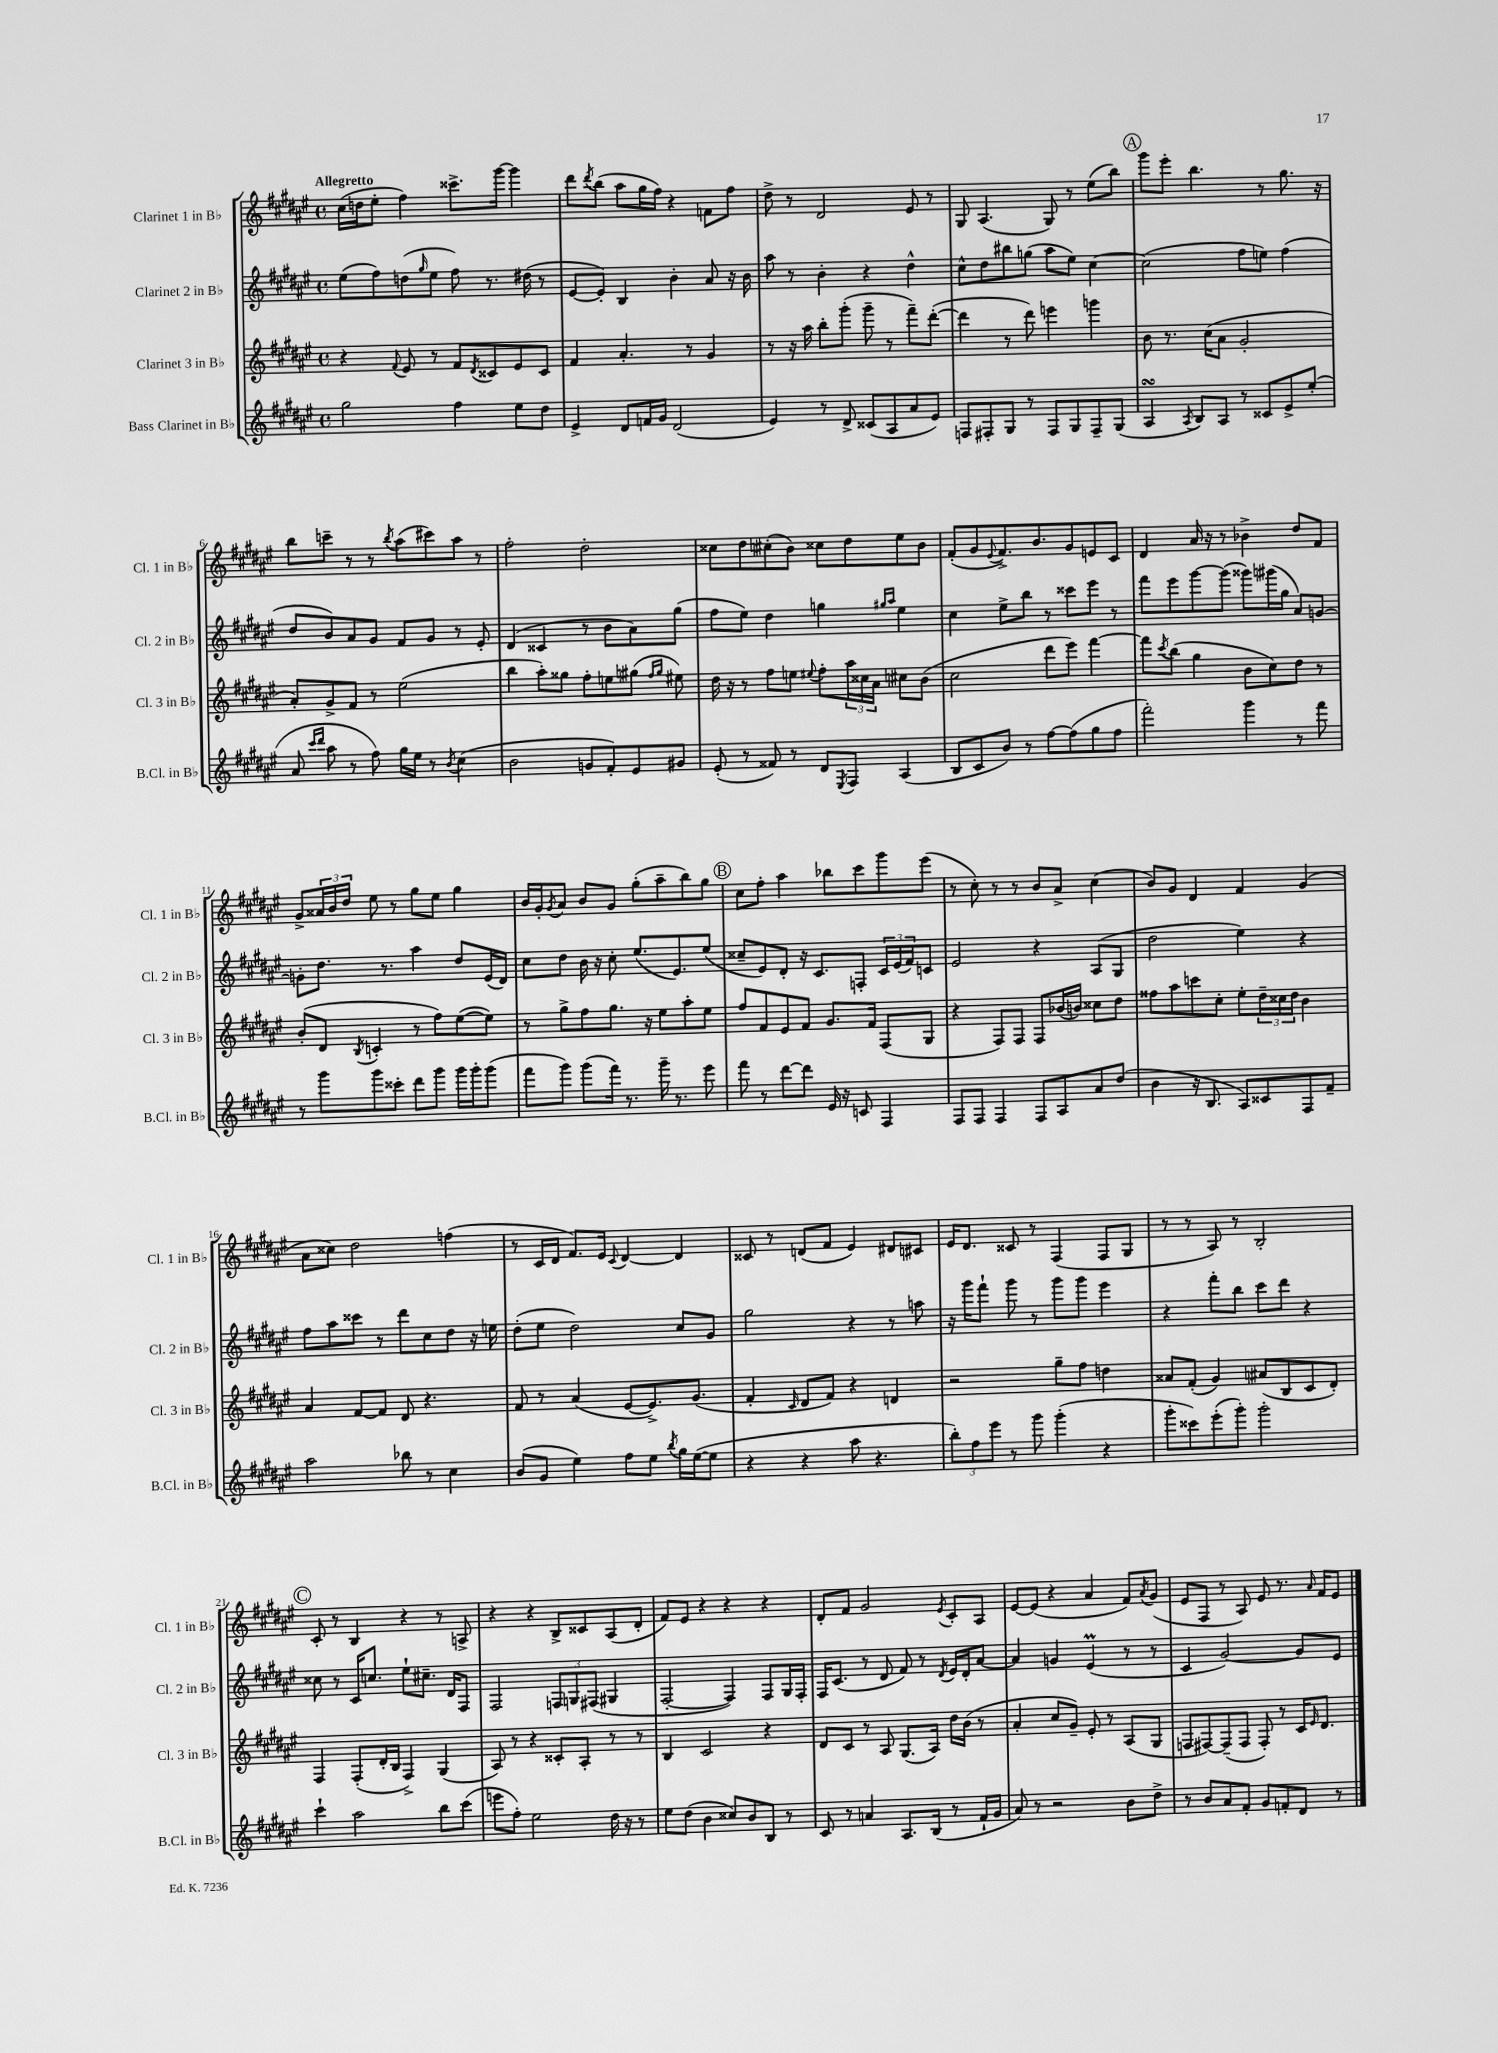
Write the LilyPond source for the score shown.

<<
\new StaffGroup <<
\new Staff = "s0" \with { instrumentName = "Clarinet 1 in Bb" shortInstrumentName = "Cl. 1 in Bb" } {
    \clef treble \key fis \major \defaultTimeSignature \time 4/4 \tempo "Allegretto"
    cis''16( d''16 eis''8-. fis''4) cisis'''8.-> gis'''16~ gis'''4 |
    dis'''8 \acciaccatura { dis'''8 } b''8( ais''8 gis''16 fis''16) r4 f'8 fis''8 |
    dis''8-> r8 dis'2 eis'8 r8 |
    gis8 ais4.( gis8) r8 eis''8( b''8) |
    \mark \markup { \circle "A" } gis'''8 eis'''8-. b''4. r8 gis''8. r16 |
    b''8 c'''8-- r8 r8 \acciaccatura { b''8 } ais''8( cis'''8) ais''8 r8 |
    fis''2-. dis''2-. |
    cisis''8 dis''8 cis''8-.( b'8) cisis''8 dis''8 eis''8 b'8 |
    fis'8-.( gis'8 \appoggiatura { eis'8 } fis'8.->) b'8. gis'8 e'8 cis'8 |
    dis'4 ais'16 r16 r8 bes'4-> dis''8 fis'8 |
    gis'8-> \tuplet 3/2 { aisis'16 b'16 dis''16 } eis''8 r8 gis''8 eis''8 gis''4 |
    b'16 gis'16-. \acciaccatura { gis'8 } ais'8 b'8 gis'8 gis''8-.( ais''8-- b''8) gis''8 |
    \mark \markup { \circle "B" } cis''8 fis''8-. ais''4 bes''8 cis'''8 gis'''8 eis'''8( |
    r8 cis''8-.) r8 r8 b'8 ais'8-> cis''4( |
    b'8) gis'8 dis'4 fis'4 gis'4( |
    ais'8 cisis''8) dis''2 f''4( |
    r8 cis'16 dis'16 fis'8.) eis'16 \appoggiatura { cis'8 } dis'4~ dis'4 |
    cisis'8 r8 d'8( fis'8 eis'4) dis'8 cis'8 |
    eis'16 dis'8. cisis'8 r8 fis4( fis8 gis8 |
    r8 r8 ais8) r8 b2-. |
    \mark \markup { \circle "C" } cis'8-. r8 b4 r4 r8 a8-> |
    r4 r4 b8-> cisis'8 ais8( dis'8-. |
    fis'8) eis'8 r4 r4 r4 |
    dis'8-. fis'8 gis'2 \acciaccatura { eis'8 } cis'8-. ais8 |
    eis'8~ eis'8( r4 ais'4 fis'8) \acciaccatura { ais'8 } gis'8( |
    eis'8 fis8 r8 ais8) eis'8 r8. \grace { ais'16 } fis'16 eis'8 \bar "|." |
}
\new Staff = "s1" \with { instrumentName = "Clarinet 2 in Bb" shortInstrumentName = "Cl. 2 in Bb" } {
    \clef treble \key fis \major \defaultTimeSignature \time 4/4
    eis''8( fis''8) d''8( \grace { gis''16 } eis''8 fis''8) r8. dis''16( r8 |
    eis'8~ eis'8-.) b4 b'4-. ais'8 r16 b'16 |
    ais''8 r8 b'4-. r4 dis''4-^ |
    cis''8-^ dis''8 bis''8 g''8( ais''8 eis''8) cis''4~ |
    \mark \markup { \circle "A" } cis''2( fis''8 e''8) fis''4( |
    dis''8 b'8) ais'8 gis'8 fis'8 gis'8 r8 eis'8-. |
    dis'4( cisis'4 r8 b'8 ais'8) gis''8( |
    fis''8 eis''8) dis''4 g''4 \grace { gis''16 ais''16 } eis''4 |
    cis''4 eis''8-> b''8 r8 cisis'''8 eis'''8 r8 |
    fis'''8 eis'''8 gis'''8~ gis'''8( gisis'''8) gis'''16( gis''16 ais'8) g'8~ |
    g'8-. dis''8. r8. ais''4 dis''8 eis'16( dis'16) |
    cis''8 dis''8 b'16 r16 cis''8-. eis''8.( eis'8.) eis''8( |
    \mark \markup { \circle "B" } cisis''8-- eis'8) dis'8-. r16 cis'8. f8-. \tuplet 3/2 { cis'16 eis'16( fis'16) } c'8 |
    eis'2 r4 ais8( gis8 |
    dis''2 eis''4) r4 |
    fis''8 ais''8 cisis'''8 r8 dis'''8 cis''8 dis''8 r16 e''16 |
    dis''8-.( eis''8 dis''2) cis''8 gis'8 |
    gis''2 r4 r8 a''8 |
    r16 gis'''16 fis'''8-! gis'''8 r8 gis'''8 gis'''8 eis'''4 |
    r4 fis'''8-. b''8 cis'''8 dis'''8 r4 |
    \mark \markup { \circle "C" } cisis''8 r8 cis'16 c''8. eis''8-! cis''8.-- dis'16 fis8 |
    fis2 \tuplet 3/2 { f8 g8 fis8( } gis4 |
    fis2~-. fis4) fis8 gis16 fis16-. |
    fis16 cis'8.( r8 dis'8 fis'8) r8 \acciaccatura { dis'8 } eis'16 dis'16-. ais'8~ |
    ais'4 g'4 eis'4\prall( r8 r8 |
    cis'4 gis'2~) gis'8 eis'8 \bar "|." |
}
\new Staff = "s2" \with { instrumentName = "Clarinet 3 in Bb" shortInstrumentName = "Cl. 3 in Bb" } {
    \clef treble \key fis \major \defaultTimeSignature \time 4/4
    r4 \appoggiatura { fis'8 } eis'8 r8 fis'8 \acciaccatura { dis'8 } cisis'8 eis'8 cisis'8 |
    fis'4 ais'4.-. r8 gis'4 |
    r8 r16 ais''16 b''8-. gis'''8-.( gis'''8-- r8 fis'''8--) dis'''8~-.( |
    dis'''4 r8 dis'''8) e'''4 g'''4 |
    \mark \markup { \circle "A" } b'8 r8. cis''16( ais'8 gis'2-. |
    ais'8-.) gis'8-> fis'8 r8 eis''2( |
    b''4 ais''8-.) gisis''8 fis''8-. e''8 gis''8( \grace { fis''16 gis''16 } eis''8) |
    dis''16 r16 r8 fis''8 e''8 \appoggiatura { eis''8 } fis''8-. \tuplet 3/2 { ais''16 cisis''16 ais'16 } cis''8 b'8( |
    cis''2 dis'''8 eis'''8) fis'''4~ |
    fis'''8 \acciaccatura { cis'''8 } b''8( gis''4 b'8 cis''8) dis''8 r8 |
    b'8-.( dis'8 \acciaccatura { b8 } c'4-. r8 fis''8) eis''8~( eis''8) |
    r8 gis''8-> fis''8 gis''8. r16 eis''8 ais''8-. eis''8 |
    \mark \markup { \circle "B" } fis''8 fis'8 eis'8 fis'8 gis'8. fis'16 fis8( gis8 |
    r4 fis8) fis8 fis8 bes'16( b'16) cisis''8 dis''8 |
    fisis''8 ais''8 c'''8 cis''8-. eis''8-. \tuplet 3/2 { dis''16-- cisis''16 dis''16 } b'4 |
    ais'4 fis'8~ fis'8 dis'8 r4. |
    fis'8 r8 ais'4( eis'8~ eis'8.->) gis'8.( |
    fis'4-. \grace { cis'16 } dis'8 fis'8) r4 d'4 |
    r2 gis''8-- fis''8 d''4 |
    aisis'8 fis'8-.( gis'4) ais'8( b8 cis'8 dis'8-.) |
    \mark \markup { \circle "C" } fis4 fis8-.( dis'16-. b16 fis4->) gis4( |
    ais8) r8 r4 cisis'8-. ais8-. r8 r8 |
    b4 cis'2 r4 |
    dis'8 cis'8 r8 ais8 gis8.( ais16) dis''16 b'16( r8 |
    ais'4-. cis''8 gis'8--) eis'8-. r8 ais8( gis8 |
    f8 fis8~) fis8--( fis8 fis8-.) r8 cis'16 \grace { eis'16 } dis'8. \bar "|." |
}
\new Staff = "s3" \with { instrumentName = "Bass Clarinet in Bb" shortInstrumentName = "B.Cl. in Bb" } {
    \clef treble \key fis \major \defaultTimeSignature \time 4/4
    gis''2 fis''4 eis''8 dis''8 |
    eis'4-> dis'8 f'16 gis'16 dis'2( |
    eis'4) r8 dis'8-> cisis'8( ais8 ais'8 eis'8) |
    f8 fis8-. gis8 r8 fis8 gis8 fis8-- gis8( |
    \mark \markup { \circle "A" } ais4\turn \acciaccatura { ais8 } b8) ais8 r8 cisis'8 eis'8-> eis''8-.( |
    ais'8 \grace { cis'''16 dis'''16 } ais''8 r8 fis''8) gis''16 eis''16 r8 \acciaccatura { b'8 } cis''4( |
    b'2 g'8 fis'8-.) eis'8 gis'8 |
    eis'8-.( r8 fisis'8) r8 dis'8 \acciaccatura { eis8 } fis8 ais4( |
    b8 cis'8 b'8) r8 fis''8~ fis''8( gis''8 fis''8 |
    fis'''2-.) gis'''4 r8 fis'''8 |
    r8 gis'''8 gis'''8 cisis'''8-. dis'''8 gis'''8 gis'''16 gis'''16-. gis'''8( |
    fis'''8 gis'''8) gis'''8( fis'''16) r8. gis'''16-- r8. eis'''8 |
    \mark \markup { \circle "B" } fis'''8 r8 dis'''8~ dis'''8 eis'16 r16 c'8 fis4 |
    fis8 fis8 fis4 fis8 ais8 ais'8 dis''8( |
    b'4 r16 b8. ais8) cisis'8 fis8 fis'8-- |
    ais''2 bes''8 r8 cis''4 |
    b'8( gis'8 eis''4) fis''8 eis''8 \acciaccatura { b''8 } gis''16 eis''16~( eis''8 |
    r4 r4 ais''8 r4. |
    \tuplet 3/2 { b''8-.) fis''8 eis'''8 } r8 gis'''8 gis'''4-.( r4 |
    gis'''8-. cisis'''8) eis'''8-.( gis'''8-.) gis'''2-. |
    \mark \markup { \circle "C" } cis'''4-! ais''2 b''8 cis'''8( |
    e'''8 fis''8-.) eis''2 dis''16 r16 r8 |
    eis''8 dis''8( b'4 cisis''8) b'8 b8 r8 |
    cis'8 r8 a'4 ais8. b16( r8 fis'16-! gis'16 |
    ais'8) r8 r2 b'8 dis''8-> |
    r8 b'8 ais'8 fis'8-. gis'8 f'8-. dis'8 r8 \bar "|." |
}
>>
>>
